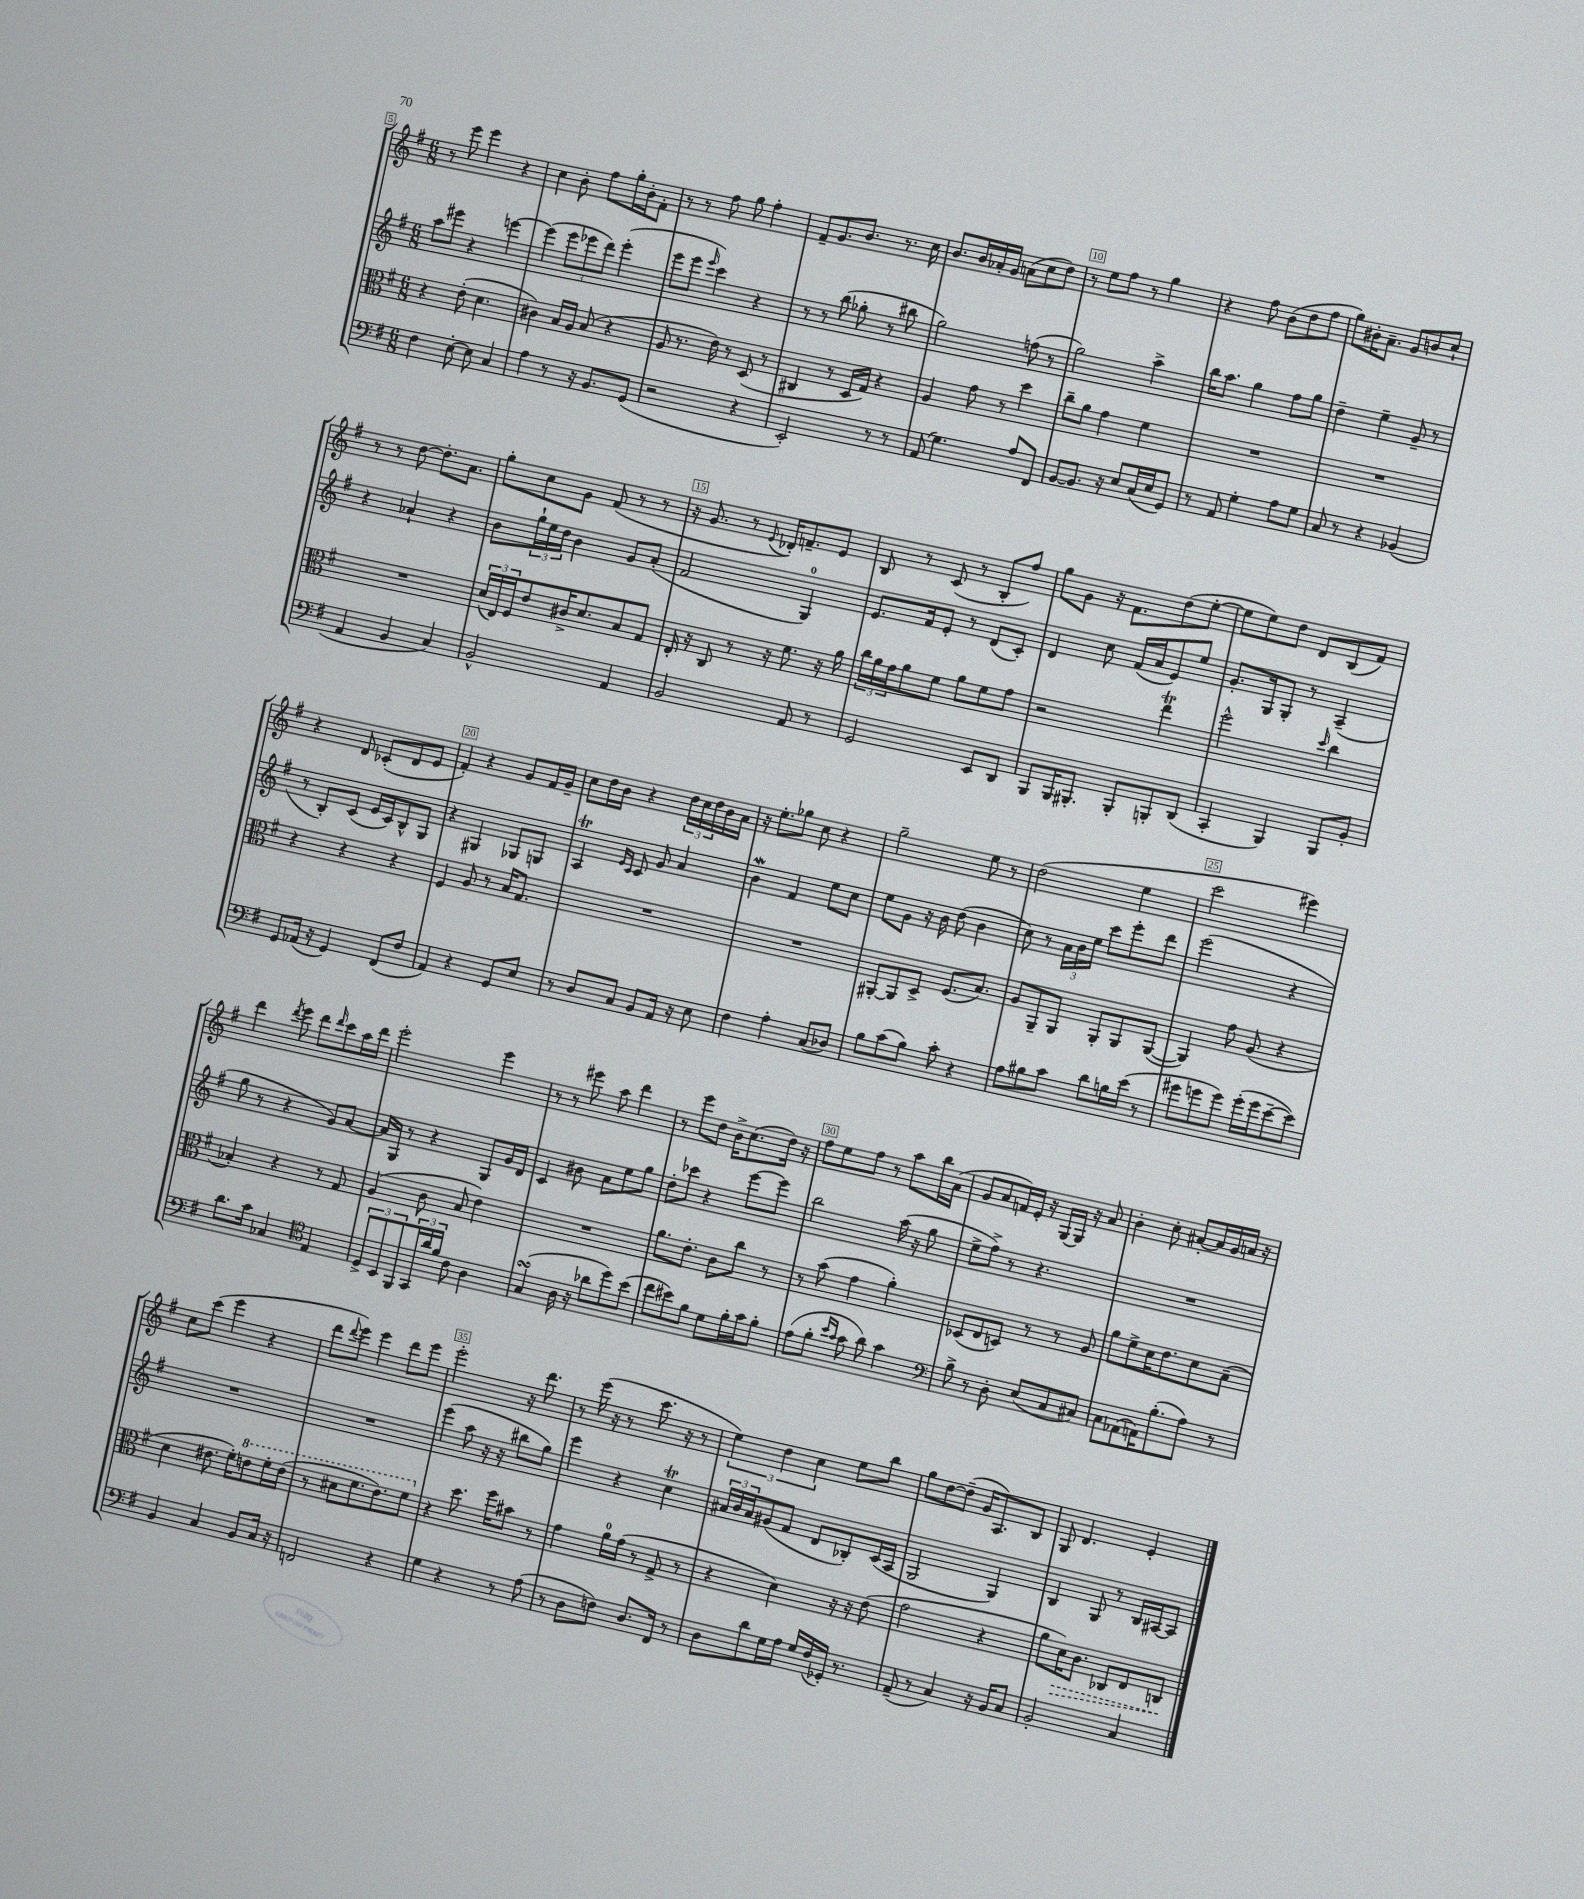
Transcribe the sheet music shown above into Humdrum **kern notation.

**kern	**kern	**dynam	**kern	**kern
*part4	*part3	*part3	*part2	*part1
*staff4	*staff3	*staff3	*staff2	*staff1
*clefF4	*clefC3	*	*clefG2	*clefG2
*k[f#]	*k[f#]	*	*k[f#]	*k[f#]
*M6/8	*M6/8	*	*M6/8	*M6/8
=5	=5	=5	=5	=5
4F#\	4r	.	8aa\L	8r
.	.	.	8eee#X\J	8eee\
[8E'\	(8e'\	.	4r	4eee\
8E\]	4.d\	.	.	.
4C/	.	.	[4eeen\	4r
=6	=6	=6	=6	=6
4A\	4c#X\)	.	(4eee\]	4cc\
8r	16B/LL	.	12eee\L	8b'\
.	16A/JJ	.	.	.
.	.	.	12eee-X\	.
16r	(8B/	.	.	8ff#\L
.	.	.	12ddd\J)	.
8.BB/L	.	.	.	.
.	4r	.	(4eee-'\	16gg'\L
.	.	.	.	16b'\J
(8GG/J	.	.	.	8f#'\J
=7	=7	=7	=7	=7
2r	8A/	.	8eee\L	8r
.	8.r	.	8eee\J	8r
.	.	.	16qqeee/	.
.	.	.	4ccc\)	8ff#\
.	16e\)	.	.	.
.	8r	.	.	8gg\
4r	(8D/	.	4r	4ff#'\
.	8r	.	.	.
=8	=8	=8	=8	=8
2EE'/)	4C#X/	.	8r	8f#~/L
.	.	.	8r	8.g/
.	8r	.	(8bb\	.
.	.	.	.	8.b/J
.	16D/LL	.	8gg-X'\	.
.	16G/JJ)	.	.	.
8r	4r	.	8r	8.r
8r	.	.	8bb#X\	.
.	.	.	.	16cc\
=9	=9	=9	=9	=9
(8AA/	4A/	.	2gg\)	8.b/L
4.G\)	.	.	.	.
.	.	.	.	16b/L
.	8g\	.	.	16a-X'/
.	.	.	.	16g/JJ
.	8r	.	.	(8an\L
8A/L	4dd\	.	(8ffn\	8cc\
8FF#/J	.	.	8r	8dd\J)
=10	=10	=10	=10	=10
[8BB/L	8cc~\L	.	2gg\)	8r
8.BB/J]	8a\J	.	.	8ee\L
.	4g\	.	.	8ff#\J
16r	.	.	.	.
8E/L	.	.	.	8r
(16C/L	4f#\	.	4aa^\	4gg\
16E/J	.	.	.	.
8GG/J)	.	.	.	.
=11	=11	=11	=11	=11
8r	2.r	.	16bb\KL	4r
.	.	.	8.aa\J	.
8AA/	.	.	.	.
4G'\	.	.	4gg\	8ff#\
.	.	.	.	(8b\L
8A\L	.	.	8ff#\L	8dd\
8G\J	.	.	8gg\J	8ff#\J
=12	=12	=12	=12	=12
8C/	2.r	.	4dd~\	8gg\L)
8r	.	.	.	16b#X'\K
.	.	.	.	8.a~\J
4r	.	.	4ee~\	.
.	.	.	.	8g/L
(4BB-X/	.	.	8g~/	8bn/
.	.	.	8r	8cc`/J
!!LO:LB:g=z
=13	=13	=13	=13	=13
4AA/	2.r	.	4r	8r
.	.	.	.	8r
4BB/	.	.	4a-X`/	[8dd\
.	.	.	.	8.dd'\L]
4C/)	.	.	4r	.
.	.	.	.	8.a\J
=14	=14	=14	=14	=14
2BB^^/	(24d/LL	.	8b\L	8gg'\L
.	24E/)	.	.	.
.	24F#/J	.	.	.
.	8e/	.	24gg`\L	8cc\
.	.	.	24ee\	.
.	.	.	24dd\JJ	.
.	16c#X^/K	.	4b\	8g\J
.	8.d/	.	.	.
.	.	.	.	(8f#/
4AA/	8B/	.	8g/L	8r
.	8G/J	.	(8a'/J	8r
=15	=15	=15	=15	=15
2BB/	16E'/	.	2f#/	16r
.	16r	.	.	8.g/
.	8C/	.	.	.
.	8r	.	.	8r
.	.	.	.	8qqe/
.	16r	.	.	16d-X'/KL)
.	8.f#\	.	.	8.fn~/
8AA/	.	.	4G/)	.
8r	16r	.	.	8e/J
.	16a\	.	.	.
=16	=16	=16	=16	=16
2GG/	24cc\LL	.	8.e/L	8B/
.	24a\	.	.	.
.	24g\J	.	.	.
.	8a\	.	.	8r
.	.	.	16f#/k	.
.	8f#\J	.	8e'/J	(8c/
.	8a\L	.	8r	8r
8EE/L	8f#\	.	(8d/L	8B'/L
8DD/J	8g\J	.	8c'/J)	8ff#/J)
=17	=17	=17	=17	=17
8BBB/L	2r	.	4d/	8gg\L
16BBB/K	.	.	.	8g\J
8.BBB#X'/J	.	.	.	.
.	.	.	8cc\	16r
.	.	.	.	8.f#\L
8BBB#'/L	.	.	(16f#/LL	.
.	.	.	16a/J	.
8BBBn'/	4eeT\	.	8e/)	(8dd\
(8DD/J	.	.	8ee/J	[8ee'\J
=18	=18	=18	=18	=18
4CC'/	2ff#^^\	.	8.g'/L	8ee\L]
.	.	.	.	8ee\)
.	.	.	16G/k	.
4BBB/)	.	.	8G'/J	8dd\J
.	.	.	8r	8d/L
.	16qqdd/	.	.	.
8BBB/L	4cc\	.	(4A~/	(8B/
8BB'/J	.	.	.	8f#/J)
!!LO:LB:g=z
=19	=19	=19	=19	=19
8GG/L	4r	.	8r	4r
(16AA-X/Jk	.	.	8B'/L)	.
16r	.	.	.	.
4GG/)	4r	.	(8c/J	8d/
.	.	.	16e/LL	(8c-X'/L
.	.	.	16c/J)	.
(8FF#/L	4r	.	8B^^/	8d/
8F#/J	.	.	8G/J	8e/J
=20	=20	=20	=20	=20
4AA/)	4F#/	.	4r	4f#'/)
4r	8A/	.	4G#X/	4r
.	8r	.	.	.
8GG/L	16B/KL	.	8G-X/L	8g/L
.	8.G/J	.	.	.
8E/J	.	.	8Gn/J	16f#/L
.	.	.	.	16g~/JJ
=21	=21	=21	=21	=21
8r	2.r	.	4AT/	8cc\L
8D/L	.	.	.	16dd\L
.	.	.	.	16b\JJ
.	.	.	16qqe/LL	.
.	.	.	16qqc/JJ	.
8C/J	.	.	8c/	4r
8BB/L	.	.	8g/	.
16AA/Jk	.	.	4a/	24dd\LL
.	.	.	.	24cc\
16r	.	.	.	.
.	.	.	.	24dd\
8E\	.	.	.	16b\
.	.	.	.	16a\JJ
=22	=22	=22	=22	=22
4F#\	2.r	.	4bW\	16r
.	.	.	.	8.ee'\L
4A'\	.	.	4f#/	8gg-X\J
.	.	.	.	8cc\
(8C/L	.	.	8ee\L	4r
8D-X/J)	.	.	8cc\J	.
=23	=23	=23	=23	=23
8B\L	[8AA#X'/L	.	8ee\L	2gg~\
(8c\	8AA#/]	.	8g\J	.
8B\J)	8D^/J	.	16r	.
.	.	.	16b\	.
8c'\	(8.F#/L	.	(8dd\	.
4r	.	.	4b\	8ee\
.	8.B/J)	.	.	.
.	.	.	.	8r
=24	=24	=24	=24	=24
8A\L	8A/L	.	8cc\)	(2dd\
8B#X\	8AA~/	.	8r	.
8c\J	8AA/J	.	24a\LL	.
.	.	.	24b\	.
.	.	.	24ee\JJ	.
8d\L	8AA'/L	.	8ccc\L	.
16Bn\L	8AA/	.	8eee'\	4ee\
(16e\JJ	.	.	.	.
8r	([8AA/J	.	8ddd\J	.
=25	=25	=25	=25	=25
8g#X\L	4AA/])	.	(2eee\	2ccc\
8gn\	.	.	.	.
8g\J)	8g\	.	.	.
(16g'\LL	(8A/	.	.	.
16g\J	.	.	.	.
[8e~\	4r	.	4r	4eee#X\)
8e\J])	.	.	.	.
!!LO:LB:g=z
=26	=26	=26	=26	=26
8.d\L	4B-X'/)	.	8gg\	4ddd\
.	.	.	8r	.
16c\Jk	.	.	.	.
.	.	.	.	8qddd/
4C-X/	4r	.	4r	8eee\
.	.	.	.	8ddd\L
*clefC4	*	*	*	*
.	.	.	.	16qqddd/
4E/	8r	.	8g/L)	8ccc\
.	8G/	.	[8a/J	16aa\L
.	.	.	.	16ddd\JJ
=27	=27	=27	=27	=27
12D^/L	(4A/	.	16a/LL]	2eee'\
.	.	.	16G/JJ	.
12BB/	.	.	.	.
.	.	.	8r	.
12FF#/	.	.	.	.
24GG/L	8c\	.	4r	.
24a/	.	.	.	.
24f#/JJ	.	.	.	.
8c\	8B/	.	.	.
4A\	4e\)	.	8G/L	4eee\
.	.	.	16g/L	.
.	.	.	16d/JJ	.
=28	=28	=28	=28	=28
(4GsSSs/	2.r	.	4c/	8r
.	.	.	.	8r
16A\	.	.	8b#X\	8eee#X\
16r	.	.	.	.
8a-X\L	.	.	8a\L	8aa\
8dd\)	.	.	8ee\	4ddd\
(8b\J	.	.	8gg\J	.
=29	=29	=29	=29	=29
8cc\L	8.a\L	.	8dd'\L	8r
8b#X\)	.	.	8ccc-X\J	8eee\L
.	8.e'\J	.	.	.
8f#\J	.	.	4r	8dd\J
8d\L	8c\L	.	.	16b^\KL
.	.	.	.	(8.cc\
16f#'\L	8cc\J	.	[8eee\L	.
16g\J	.	.	.	.
8f#'\J	8r	.	8eee\J]	16dd\Jk)
.	.	.	.	16r
=30	=30	=30	=30	=30
(8e\L	8r	.	2bb\	8ff#\L
8f#'\J	(8b\	.	.	8ee\
16qqb/LL	.	.	.	.
16qqg/JJ	.	.	.	.
8g\	4g\	.	.	8ff#\J
8a\)	.	.	.	8r
4g\	4a'\)	.	(16aa\	8aa\L
.	.	.	16r	.
.	.	.	8gg\	16bb\L
.	.	.	.	(16a\JJ
=31	=31	=31	=31	=31
*clefF4	*	*	*	*
8B^\	(8D-X/L	.	8ee^\L	8g/L
8r	8E/	.	8ff#^\J)	8a/
8D'\	8Dn/J)	.	8r	16fn/L)
.	.	.	.	16e'/JJ
(8E/L	8r	.	4.r	16r
.	.	.	.	[16G/LL
8C/	8r	.	.	16G/JJ]
.	.	.	.	16r
8C#X/J)	8A/	.	.	8a/
=32	=32	=32	=32	=32
8C\L	8a\L	.	2.r	4b'\
(8AA-X\	8f#^\	.	.	.
16AAn\K)	16d\K	.	.	8cc'\
(8.B'\	8.e\	.	.	.
.	.	.	.	[8a#X'/L
8A\J)	8d\	.	.	16a#/L]
.	.	.	.	16g/
8r	(8B~\J	.	.	16an/JJ
.	.	.	.	16r
!!LO:LB:g=z
=33	=33	=33	=33	=33
4BB/	4d\	.	2.r	8cc\L
.	.	.	.	(8ccc\J
4C/	8.e#X\	.	.	4eee\
.	16f#'\KL)	.	.	.
*	*8va	*	*	*
8BB/L	8een\	.	.	4r
16C/Jk	16ff#'\L	.	.	.
16r	(16ee\JJ	.	.	.
=34	=34	=34	=34	=34
2FFn/	8r	.	2.r	8ddd\L
.	.	.	.	8qqddd/
.	8dd#X\L	.	.	8eee\J)
.	8.ff#\	.	.	4eee\
.	8.ee\)	.	.	.
4r	.	.	.	8ddd\L
.	8ff#\J	.	.	8eee\J
=35	=35	=35	=35	=35
*	*X8va	*	*	*
4G\	4r	.	(4eee\	2eee'\
4r	8.dd\	.	8aa\	.
.	.	.	16r	.
.	16ff#\KL	.	16r	.
8r	8b#X\J	.	8bb#X\L	16r
.	.	.	.	8.ddd\
(8A\	8r	.	8gg\J)	.
=36	=36	=36	=36	=36
8r	4g\	.	4eee\	8r
8D\L	.	.	.	(16eee\
.	.	.	.	16r
8Fn\J)	16a\LL	.	4r	8r
.	(16g\JJ	.	.	.
8.D/L	8r	.	.	8.ccc\
.	8G^/	.	4ccT\	.
16FF#/Jk	.	.	.	16r
8r	8r	.	.	8r
=37	=37	=37	=37	=37
8D\L	4r	.	24a#X/LL	6ee\)
.	.	.	24b/	.
.	.	.	24a#/J	.
8d\	.	.	(8g#X/	.
.	.	.	.	6dd\
16G\L	4d\)	.	8f#/J	.
16A\JJ	.	.	.	.
.	.	.	.	6cc\
16G/LL	.	.	8d/L	.
(16F#/	.	.	.	.
16GG-X'/JJ)	16r	.	8B-X'/)	8ee\L
8.r	16r	.	.	.
.	(8e\	.	(16c/L	8bb\J
.	.	.	16A/JJ	.
=38	=38	=38	=38	=38
(8AA~/	2g\	.	2G/	8gg\L
8r	.	.	.	[8dd\
4C/)	.	.	.	(8dd~\J]
.	.	.	.	16g/KL
.	.	.	.	8.A/)
16r	4r	.	4G/)	.
16BB/KL	.	.	.	.
8C/J	.	.	.	8B/J
=39	=39	=39	=39	=39
2BB'/	8a\L	.	4B/	8G/
!	!	!LO:HP:b	!	!
.	16d\K)	>	.	4.d/
.	8.c\J	.	.	.
.	.	.	8G/	.
.	8C-X/L	.	8r	.
4C/	8E/	.	16B/LL	4e'/
.	.	.	[16A#X/J	.
.	8Cn/J	.	8A#/J]	.
.	.	]	.	.
==	==	==	==	==
*-	*-	*-	*-	*-
